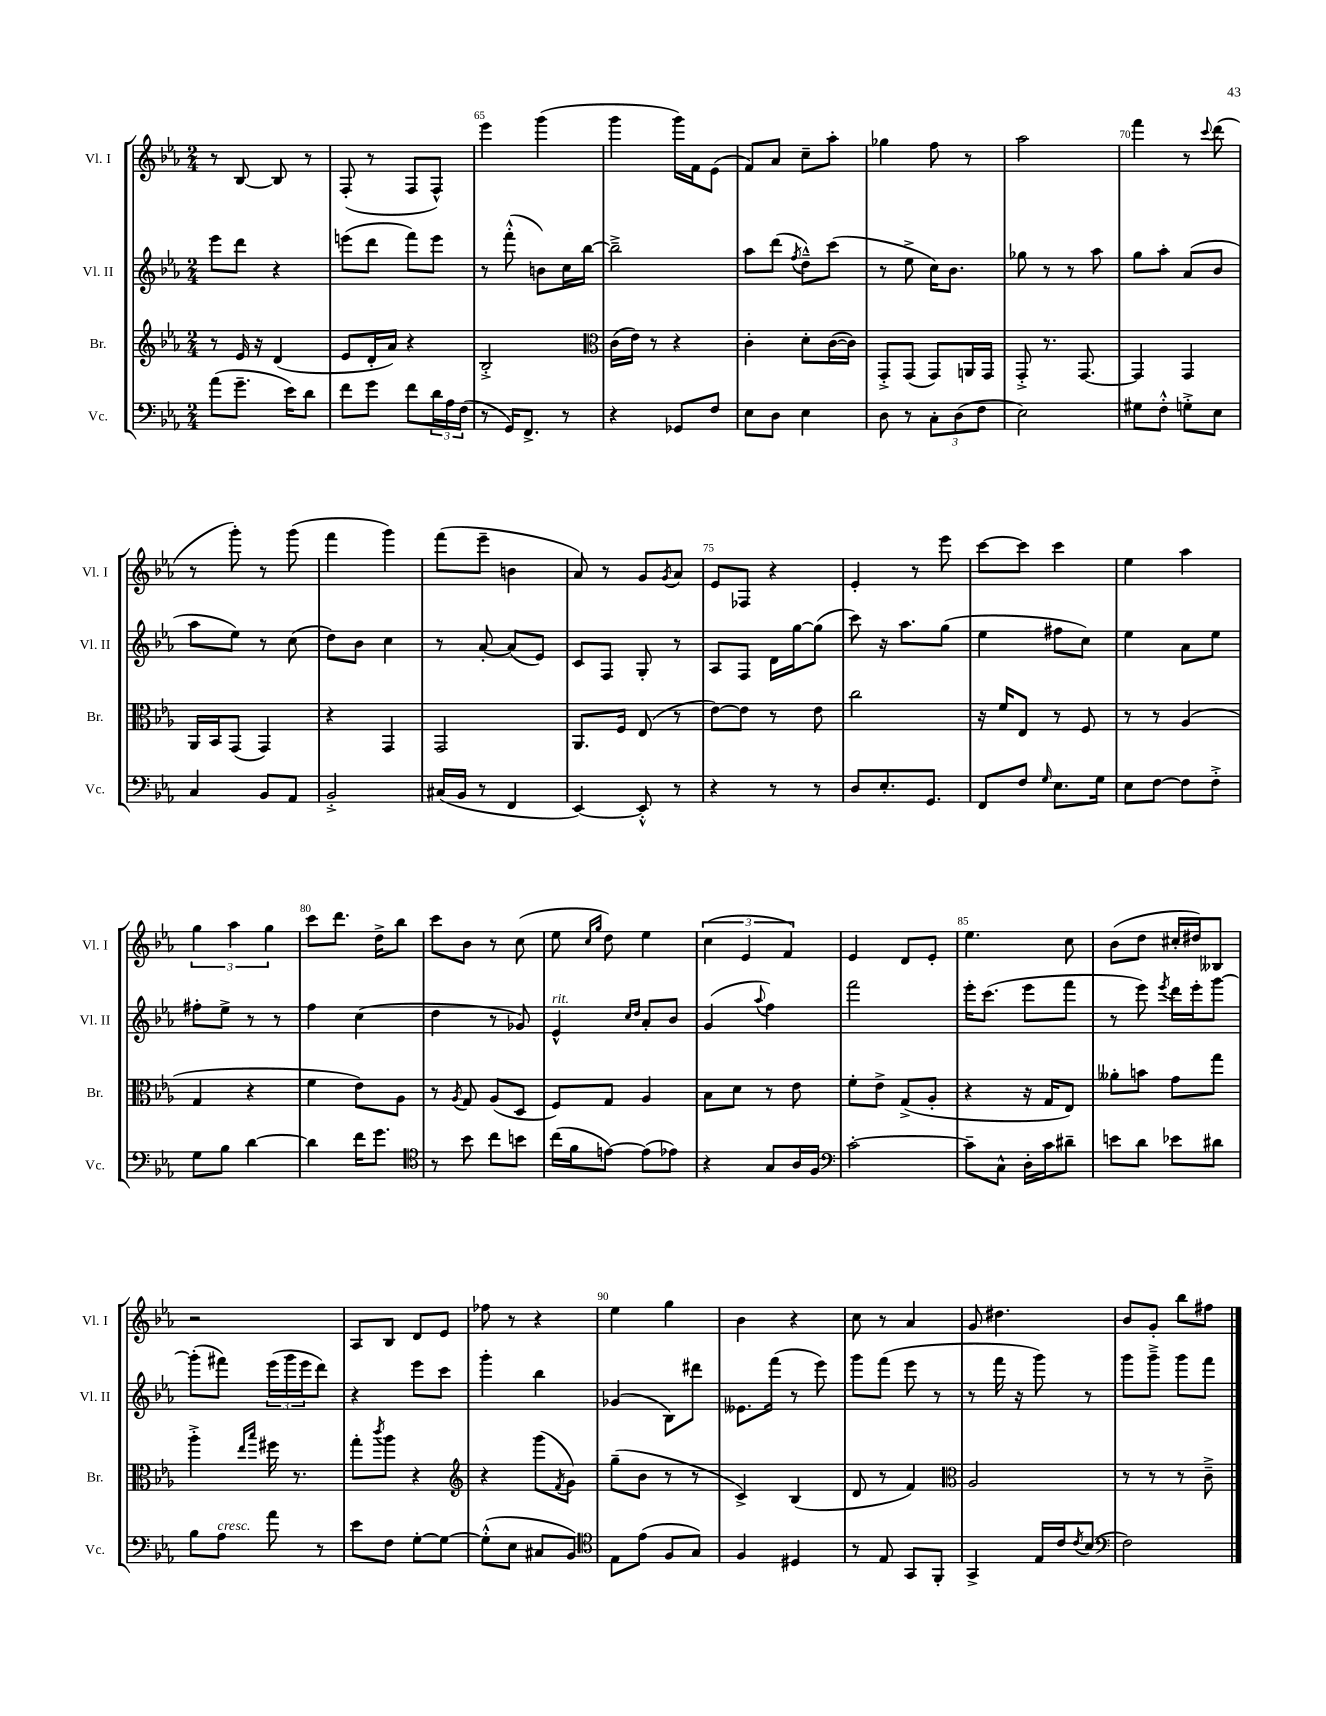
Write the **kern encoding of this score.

**kern	**kern	**kern	**kern
*staff4	*staff3	*staff2	*staff1
*clefF4	*clefG2	*clefG2	*clefG2
*k[b-e-a-]	*k[b-e-a-]	*k[b-e-a-]	*k[b-e-a-]
*M2/4	*M2/4	*M2/4	*M2/4
(8a-	8r	8eee-	8r
8.g~	16e-	8ddd	[8B-
.	16r	.	.
.	(4d	4r	8B-]
16e-)	.	.	.
8d	.	.	8r
=	=	=	=
8f	8e-	(8eee	(8F'
8g	16d'	8ddd	8r
.	16a-)	.	.
8f	4r	8fff)	8F
24d	.	8eee	8F^^)
24A-	.	.	.
(24F	.	.	.
=	=	=	=
8r	2B-'^	8r	4eee-
16GG)	.	(8fff'^^	.
8.FF^	.	.	.
.	.	8b)	(4ggg
8r	.	16cc	.
.	.	[16bb-	.
=	=	=	=
*	*clefC3	*	*
4r	(16c	2bb-~^]	4ggg
.	16e-)	.	.
.	8r	.	.
8GG-	4r	.	16ggg)
.	.	.	16f
8F	.	.	(8e-
=	=	=	=
8E-	4c'	8aa-	8f)
8D	.	(8ddd	8a-
.	.	8qff	.
4E-	8d'	8dd~^^)	8cc~
.	([16c	(8ccc	8aa-'
.	16c])	.	.
=	=	=	=
8D	8GG'^	8r	4gg-
8r	(8GG	8ee-^	.
12C'	8GG)	16cc)	8ff
.	.	8.b-	.
(12D	.	.	.
.	16AA	.	8r
12F	.	.	.
.	16GG	.	.
=	=	=	=
2E-)	8GG'^	8gg-	2aa-
.	8.r	8r	.
.	.	8r	.
.	[8.GG	.	.
.	.	8aa-	.
=	=	=	=
8G#	4GG]	8gg	4fff
8F'^^	.	8aa-'	.
8G'^	4GG	(8a-	8r
.	.	.	8qqccc
8E-	.	8b-	(8ddd
=	=	=	=
4C	16AA-	8aa-	8r
.	16BB-	.	.
.	(8GG	8ee-)	8ggg')
8BB-	4GG)	8r	8r
8AA-	.	(8cc	(8ggg
=	=	=	=
2BB-'^	4r	8dd)	4fff
.	.	8b-	.
.	4GG	4cc	4ggg)
=	=	=	=
(16C#	2GG	8r	(8fff
16BB-	.	.	.
8r	.	[8a-'	8eee-~
4FF	.	(8a-]	4b
.	.	8e-)	.
=	=	=	=
[4EE-)	8.AA-	8c	8a-)
.	.	8F	8r
.	16F	.	.
8EE-'^^]	(8E-	8G'	8g
.	.	.	8qg
8r	8r	8r	8a-
=	=	=	=
4r	[8e-)	8A-	8e-
.	8e-]	8F	8F-
8r	8r	16d	4r
.	.	[16gg	.
8r	8e-	(8gg]	.
=	=	=	=
8D	2cc	8ccc)	4e-'
8.E-'	.	16r	.
.	.	8.aa-	.
.	.	.	8r
8.GG	.	.	.
.	.	(8gg	8eee-
=	=	=	=
8FF	16r	4ee-	[8ccc
.	16f	.	.
8F	8E-	.	8ccc]
16qqG	.	.	.
8.E-	8r	8ff#	4ccc
.	8F	8cc)	.
16G	.	.	.
=	=	=	=
8E-	8r	4ee-	4ee-
[8F	8r	.	.
8F]	(4A-	8a-	4aa-
8F'^	.	8ee-	.
=	=	=	=
8G	4G	8ff#'	6gg
8B-	.	8ee-^	.
.	.	.	6aa-
[4d	4r	8r	.
.	.	.	6gg
.	.	8r	.
=	=	=	=
4d]	4f	4ff	8ccc
.	.	.	8.ddd
16f	8e-)	(4cc	.
8.g	.	.	16dd^
.	8A-	.	8bb-
=	=	=	=
*clefC4	*	*	*
8r	8r	4dd	8ccc
.	8qA-	.	.
8b-	8G	.	8b-
8cc	(8A-	8r	8r
8b	8D	8g-)	(8cc
=	=	=	=
(16cc	8F)	4e-^^	8ee-
16f	.	.	.
.	.	.	16qqcc
.	.	.	16qqgg
[8e)	8G	.	8dd)
.	.	16qqcc	.
.	.	16qqdd	.
(8e]	4A-	8a-'	4ee-
8e-)	.	8b-	.
=	=	=	=
4r	8B-	(4g	(6cc
.	8d	.	.
.	.	.	6e-
.	.	8qqaa-	.
8G	8r	4ff)	.
.	.	.	6f)
16A-	8e-	.	.
16F	.	.	.
=	=	=	=
*clefF4	*	*	*
[2c'	8f'	2fff	4e-
.	8e-^	.	.
.	(8G^	.	8d
.	8A-'	.	8e-'
=	=	=	=
8c~]	4r	16eee-'	4.ee-
.	.	(8.ccc	.
8C^^	.	.	.
16D'	16r	8eee-	.
16c	16G	.	.
8d#~	8E-)	8fff	8cc
=	=	=	=
8e	8a--'	8r	(8b-
8d	8b	8eee-)	8dd
.	.	8qeee-	.
8e-	8g	16ddd	16cc#'
.	.	16eee-'	16dd#)
8d#	8gg	[8ggg	8B--
=	=	=	=
8B-	4aa-'^	(8ggg']	2r
8A-	.	8fff#)	.
.	16qqee-	.	.
.	16qqbb-	.	.
8a-	16ff#	(24eee-	.
.	.	24ggg	.
.	8.r	.	.
.	.	24eee-	.
8r	.	8ddd)	.
=	=	=	=
8e-	8gg'	4r	8A-
.	8qccc	.	.
8F	8aa-	.	8B-
[8G'	4r	8eee-	8d
8G_	.	8ccc	8e-
=	=	=	=
*	*clefG2	*	*
(8G'^^]	4r	4ggg'	8ff-
8E-	.	.	8r
8C#	(8ggg	4bb-	4r
.	8qf	.	.
8BB-)	8g)	.	.
=	=	=	=
*clefC4	*	*	*
8E-	(8gg~	(4g-	4ee-
(8e-	8b-	.	.
8F	8r	8B-)	4gg
8G)	8r	8ddd#	.
=	=	=	=
4F	4c^)	8.e--	4b-
.	.	(16fff	.
4D#	(4B-	8r	4r
.	.	8eee-)	.
=	=	=	=
8r	8d	8ggg	8cc
8E-	8r	(8fff	8r
8GG	4f)	8eee-	4a-
8FF'	.	8r	.
=	=	=	=
*	*clefC3	*	*
4GG^	2A-	8r	8g
.	.	16fff	4.dd#
.	.	16r	.
16E-	.	8ggg)	.
16c	.	.	.
8qc	.	.	.
(8B-	.	8r	.
=	=	=	=
*clefF4	*	*	*
2F)	8r	8ggg	8b-
.	8r	8ggg~^	8g'
.	8r	8ggg	8bb-
.	8c~^	8fff	8ff#
==	==	==	==
*-	*-	*-	*-
